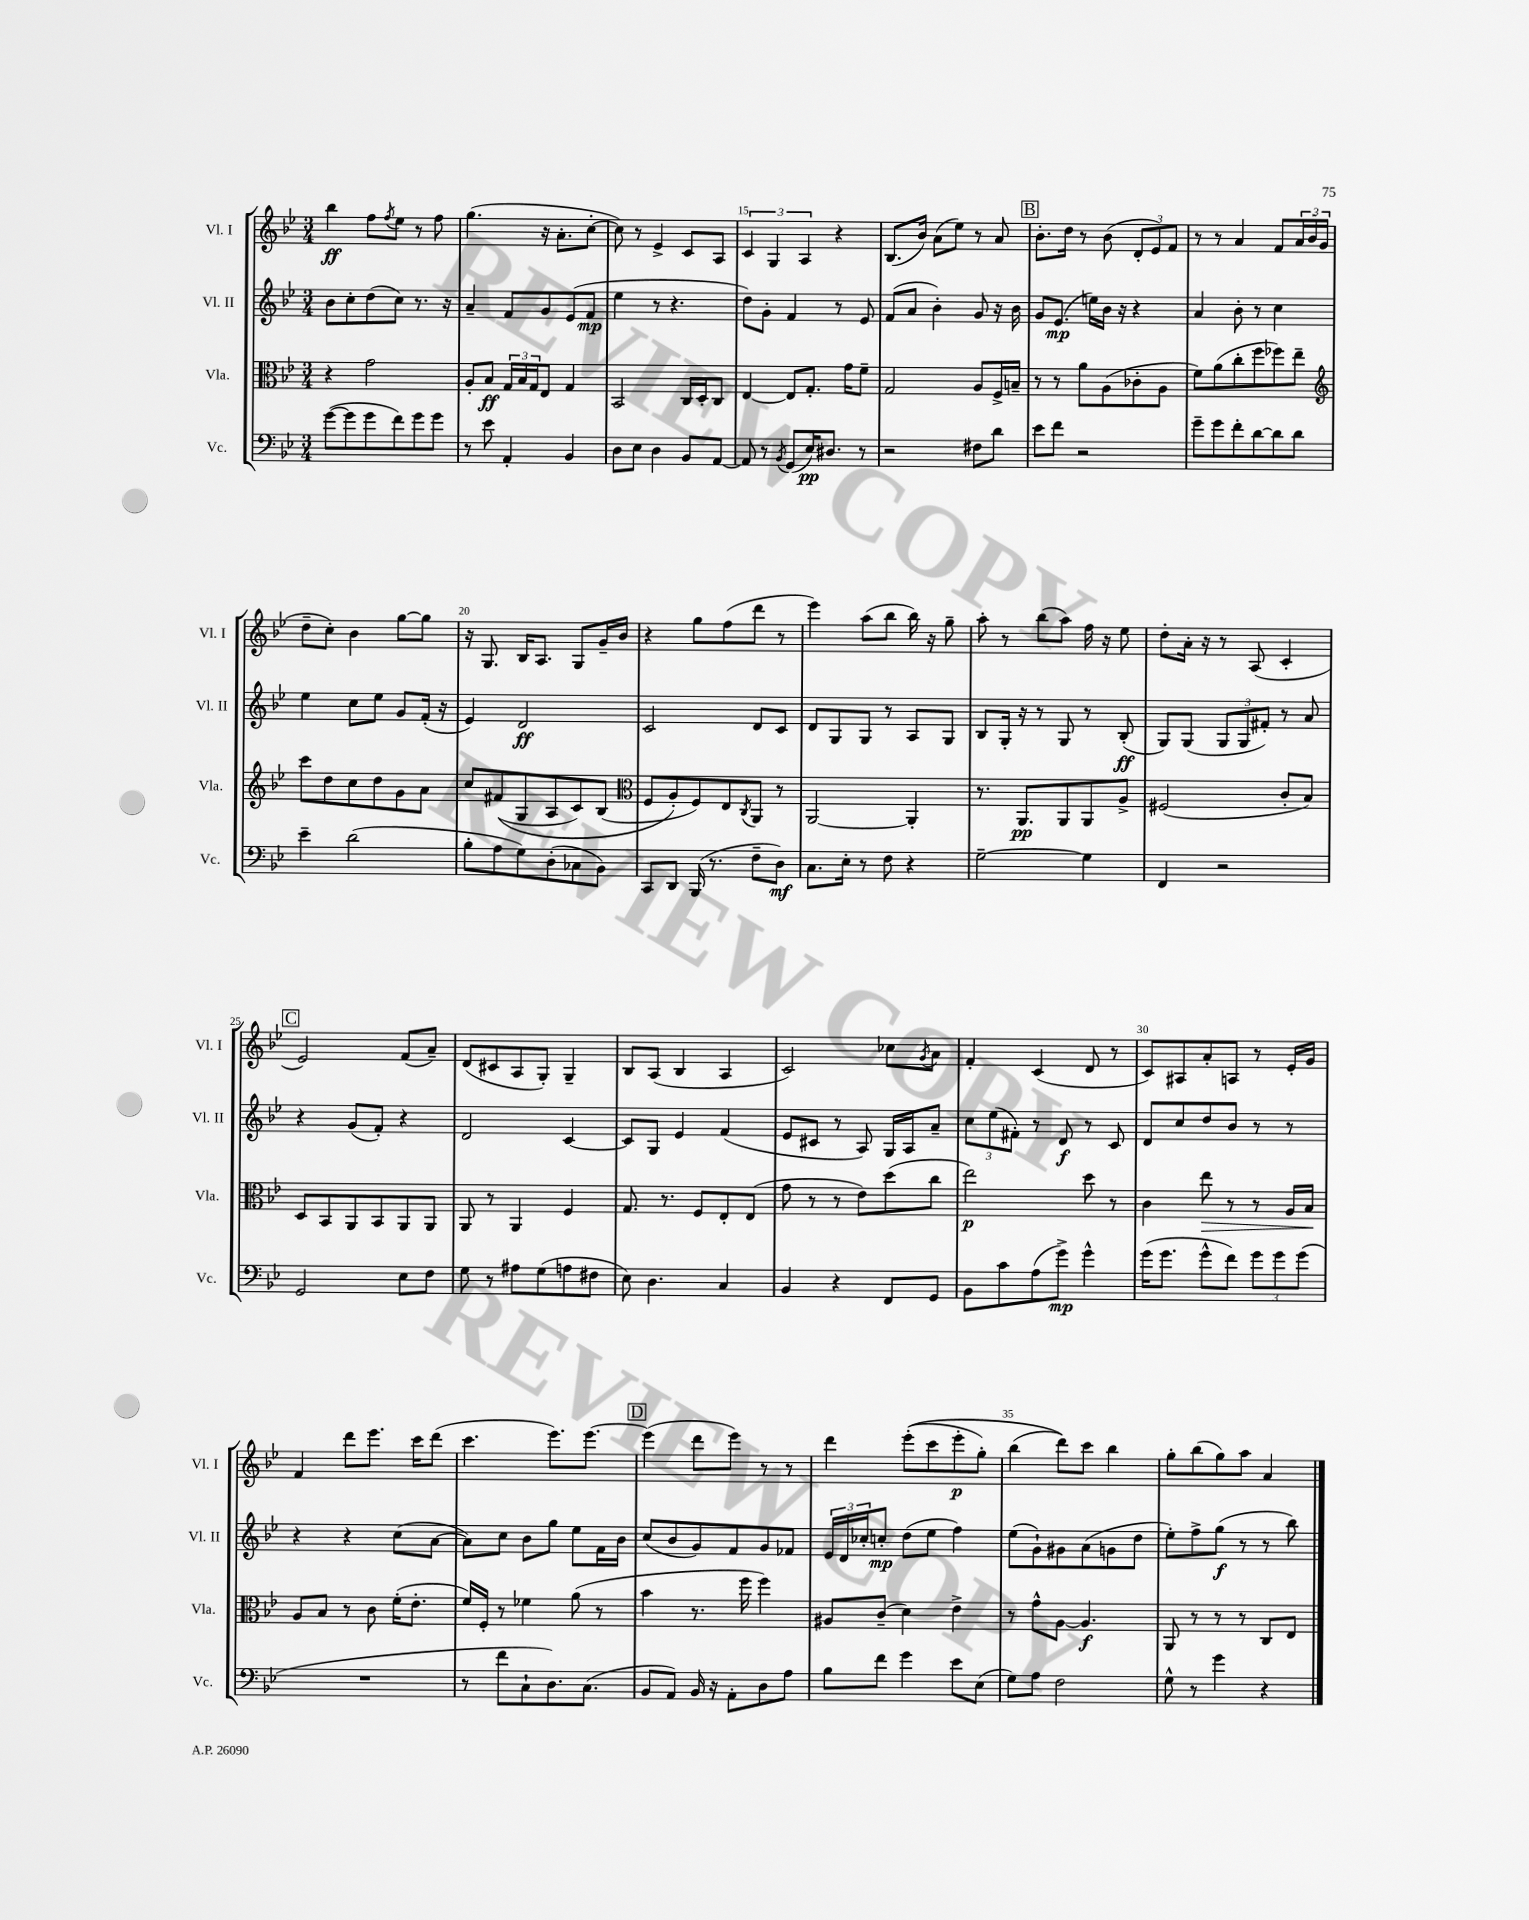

**kern	**dynam	**kern	**dynam	**kern	**dynam	**kern	**dynam
*part4	*part4	*part3	*part3	*part2	*part2	*part1	*part1
*staff4	*staff4	*staff3	*staff3	*staff2	*staff2	*staff1	*staff1
*I"Vc.	*	*I"Vla.	*	*I"Vl. II	*	*I"Vl. I	*
*I'Vc.	*	*I'Vla.	*	*I'Vl. II	*	*I'Vl. I	*
*clefF4	*	*clefC3	*	*clefG2	*	*clefG2	*
*k[b-e-]	*	*k[b-e-]	*	*k[b-e-]	*	*k[b-e-]	*
*M3/4	*	*M3/4	*	*M3/4	*	*M3/4	*
=12	=12	=12	=12	=12	=12	=12	=12
([8g\L	.	4r	.	8b-\L	.	4bb-\	ff
8g\]	.	.	.	8cc'\	.	.	.
8g\	.	2g\	.	(8dd\	.	8ff\L	.
.	.	.	.	.	.	8qff/	.
8f\)	.	.	.	8cc\J)	.	8ee-\J	.
8g\	.	.	.	8.r	.	8r	.
8g\J	.	.	.	.	.	8ff\	.
.	.	.	.	16r	.	.	.
=13	=13	=13	=13	=13	=13	=13	=13
8r	.	8A'/L	.	4a~/	.	(4.gg\	.
8e-\	.	8B-/J	ff	.	.	.	.
4AA'/	.	24G/LL	.	8f/L	.	.	.
.	.	24B-/	.	.	.	.	.
.	.	24G/J	.	.	.	.	.
.	.	8E-/J	.	8g/	.	16r	.
.	.	.	.	.	.	8.a'\L	.
4BB-/	.	4G/	.	(8e-/	.	.	.
.	.	.	.	8f/J	mp	[8cc'\J	.
=14	=14	=14	=14	=14	=14	=14	=14
8D\L	.	2BB-/	.	4ee-\	.	8cc\])	.
8E-\J	.	.	.	.	.	8r	.
4D\	.	.	.	8r	.	4e-^/	.
.	.	.	.	4.r	.	.	.
8BB-/L	.	16C/LL	.	.	.	8c/L	.
.	.	16D'/J	.	.	.	.	.
[8AA/J	.	8C/J	.	.	.	8A/J	.
=15	=15	=15	=15	=15	=15	=15	=15
8AA/]	.	[4E-/	.	8dd\L)	.	6c/	.
8r	.	.	.	8g'\J	.	.	.
.	.	.	.	.	.	6G/	.
8qBB-/	.	.	.	.	.	.	.
(8GG/L	.	8E-/L]	.	4f/	.	.	.
.	.	.	.	.	.	6A/	.
16E-/K)	pp	8.G'/J	.	.	.	.	.
8.D#X/J	.	.	.	.	.	.	.
.	.	.	.	8r	.	4r	.
.	.	16g\KL	.	.	.	.	.
8r	.	8f~\J	.	8e-/	.	.	.
=16	=16	=16	=16	=16	=16	=16	=16
2r	.	2G/	.	(8f/L	.	(8.B-/L	.
.	.	.	.	8a/J	.	.	.
.	.	.	.	.	.	16b-/Jk)	.
.	.	.	.	4b-'\)	.	(8a\L	.
.	.	.	.	.	.	8ee-\J)	.
8F#X\L	.	8A/L	.	8g/	.	8r	.
8d\J	.	16F^/L	.	16r	.	8a/	.
.	.	16Bn~/JJ	.	16b-\	.	.	.
!!LO:REH:place=s1:t=B
=17	=17	=17	=17	=17	=17	=17	=17
8e-\L	.	8r	.	8g/L	.	8.b-'\L	.
8f\J	.	8r	.	(8.e-/J	mp	.	.
.	.	.	.	.	.	16dd\Jk	.
2r	.	8a\L	.	.	.	8r	.
.	.	.	.	16een\LL)	.	.	.
.	.	(8A\	.	16b-\JJ	.	(8b-\	.
.	.	.	.	16r	.	.	.
.	.	8c-X'\	.	4r	.	12d'/L	.
.	.	.	.	.	.	12e-/)	.
.	.	8A\J	.	.	.	.	.
.	.	.	.	.	.	12f/J	.
=18	=18	=18	=18	=18	=18	=18	=18
8g~\L	.	8f\L)	.	4a/	.	8r	.
8g\	.	(8a\	.	.	.	8r	.
8f'\	.	8cc'\	.	8b-'\	.	4a/	.
[8d\	.	8ff\	.	8r	.	.	.
8d\]	.	8ff-X\)	.	4cc\	.	8f/L	.
8d\J	.	8ee-~\J	.	.	.	24a/L	.
.	.	.	.	.	.	(24b-/	.
.	.	.	.	.	.	24g/JJ	.
!!LO:LB:g=z
=19	=19	=19	=19	=19	=19	=19	=19
*	*	*clefG2	*	*	*	*	*
4e-~\	.	8ccc\L	.	4ee-\	.	8dd~\L	.
.	.	8dd\	.	.	.	8cc'\J)	.
(2d\	.	8cc\	.	8cc\L	.	4b-\	.
.	.	8dd\	.	8ee-\J	.	.	.
.	.	8g\	.	8g/L	.	[8gg\L	.
.	.	8a\J	.	(16f'/Jk	.	8gg\J]	.
.	.	.	.	16r	.	.	.
=20	=20	=20	=20	=20	=20	=20	=20
8B-'\L	.	8cc/L	.	4e-/)	.	16r	.
.	.	.	.	.	.	8.G/	.
8A\	.	((8f#X/	.	.	.	.	.
8G\)	.	8G/	.	2d/	ff	16B-/KL	.
.	.	.	.	.	.	8.A/J	.
(8D'\	.	8A/	.	.	.	.	.
8C-X\	.	8c/)	.	.	.	8G/L	.
8BB-\J)	.	(8B-/J	.	.	.	16g~/L	.
.	.	.	.	.	.	16b-/JJ	.
=21	=21	=21	=21	=21	=21	=21	=21
*	*	*clefC3	*	*	*	*	*
8CC/L	.	8F/L	.	2c/	.	4r	.
8DD/J	.	8A'/)	.	.	.	.	.
(16BBB-/	.	8F/)	.	.	.	8gg\L	.
8.r	.	.	.	.	.	.	.
.	.	8E-/	.	.	.	(8ff\	.
.	.	8qC/	.	.	.	.	.
8F~\L	.	8AA/J	.	8d/L	.	8ddd\J	.
8D\J)	mf	8r	.	8c/J	.	8r	.
=22	=22	=22	=22	=22	=22	=22	=22
8.C\L	.	[2AA/	.	8d/L	.	4eee-\)	.
.	.	.	.	8G/	.	.	.
16E-'\Jk	.	.	.	.	.	.	.
8r	.	.	.	8G/J	.	(8aa\L	.
8F\	.	.	.	8r	.	8bb-\J	.
4r	.	4AA'/]	.	8A/L	.	16bb-\)	.
.	.	.	.	.	.	16r	.
.	.	.	.	8G/J	.	8gg~\	.
=23	=23	=23	=23	=23	=23	=23	=23
[2G~\	.	8.r	.	8B-/L	.	8aa'\	.
.	.	.	.	16G'/Jk	.	8r	.
.	.	8.AA/L	pp	16r	.	.	.
.	.	.	.	8r	.	(8bb-\L	.
.	.	8AA/	.	8G/	.	8aa\J)	.
4G\]	.	8AA/	.	8r	.	16ff\	.
.	.	.	.	.	.	16r	.
.	.	8A^/J	.	(8B-'/	ff	8ee-\	.
=24	=24	=24	=24	=24	=24	=24	=24
4FF/	.	(2F#X/	.	8G/L)	.	8dd'\L	.
.	.	.	.	(8G/J	.	16a'\Jk	.
.	.	.	.	.	.	16r	.
2r	.	.	.	12G/L	.	8r	.
.	.	.	.	12G/	.	.	.
.	.	.	.	.	.	(8A/	.
.	.	.	.	12f#X'/J)	.	.	.
.	.	8c'/L	.	8r	.	4c'/	.
.	.	8B-/J)	.	8a/	.	.	.
!!LO:LB:g=z
!!LO:REH:place=s1:t=C
=25	=25	=25	=25	=25	=25	=25	=25
2GG/	.	8D/L	.	4r	.	2e-/)	.
.	.	8BB-/	.	.	.	.	.
.	.	8AA/	.	(8g/L	.	.	.
.	.	8BB-/	.	8f'/J)	.	.	.
8E-\L	.	8AA/	.	4r	.	(8f/L	.
8F\J	.	8AA/J	.	.	.	8a~/J)	.
=26	=26	=26	=26	=26	=26	=26	=26
8G\	.	8AA/	.	2d/	.	(8d/L	.
8r	.	8r	.	.	.	8c#X/	.
8A#X\L	.	4AA/	.	.	.	8A/	.
(8G\	.	.	.	.	.	8G'/J)	.
8An\	.	4F/	.	[4c/	.	4G~/	.
8F#X\J	.	.	.	.	.	.	.
=27	=27	=27	=27	=27	=27	=27	=27
8E-\)	.	8.G/	.	8c/L]	.	8B-/L	.
4.D\	.	.	.	8G/J	.	(8A/J	.
.	.	8.r	.	.	.	.	.
.	.	.	.	4e-/	.	4B-/	.
.	.	8F/L	.	.	.	.	.
4C/	.	8E-'/	.	(4f/	.	4A/	.
.	.	(8E-/J	.	.	.	.	.
=28	=28	=28	=28	=28	=28	=28	=28
4BB-/	.	8g\	.	8e-/L	.	2c/)	.
.	.	8r	.	8c#X/J	.	.	.
4r	.	8r	.	8r	.	.	.
.	.	8e-\L)	.	8A/)	.	.	.
8FF/L	.	(8dd\	.	16G/LL	.	8cc-X\L	.
.	.	.	.	16A/J	.	.	.
.	.	.	.	.	.	8qg/	.
8GG/J	.	8cc\J	.	8a~/J	.	8a\J	.
=29	=29	=29	=29	=29	=29	=29	=29
8BB-\L	.	2ee-\)	p	12cc\L	.	4f'/	.
.	.	.	.	(12ee-\	.	.	.
8c\	.	.	.	.	.	.	.
.	.	.	.	12f#X'\J)	.	.	.
(8A\	.	.	.	8r	.	(4c/	.
8g^\J)	mp	.	.	8d/	f	.	.
4g^^\	.	8dd\	.	8r	.	8d/	.
.	.	8r	.	8c/	.	8r	.
=30	=30	=30	=30	=30	=30	=30	=30
(16g\KL	.	4c\	.	8d/L	.	8c/L)	.
8.g\J	.	.	.	.	.	.	.
.	.	.	.	8cc/	.	8A#X/	.
!	!	!	!LO:HP:b	!	!	!	!
8g^^\L	.	8ee-\	>	8dd/	.	8a'/	.
8f\J)	.	8r	.	8b-/J	.	8An/J	.
12g\L	.	8r	.	8r	.	8r	.
12g\	.	.	.	.	.	.	.
.	.	16A/LL	.	8r	.	16e-'/LL	.
(12g\J	.	.	.	.	.	.	.
.	.	16B-/JJ	.	.	.	16g/JJ	.
.	.	.	]	.	.	.	.
!!LO:LB:g=z
=31	=31	=31	=31	=31	=31	=31	=31
2.r	.	8A/L	.	4r	.	4f/	.
.	.	8B-/J	.	.	.	.	.
.	.	8r	.	4r	.	8ddd\L	.
.	.	8c\	.	.	.	8.eee-\J	.
.	.	(16f'\KL	.	(8cc\L	.	.	.
.	.	8.e-'\J	.	.	.	16ccc\KL	.
.	.	.	.	[8a\J	.	(8ddd\J	.
=32	=32	=32	=32	=32	=32	=32	=32
8r	.	16f/LL)	.	8a\L])	.	4.ccc\	.
.	.	16F'/JJ	.	.	.	.	.
8f\L	.	8r	.	8cc\J	.	.	.
8C`\	.	4f-X\	.	8b-\L	.	.	.
8.D\)	.	.	.	8gg\J	.	8.eee-\L)	.
.	.	(8a\	.	8ee-\L	.	.	.
(8.C\J	.	.	.	.	.	[8.eee-\J	.
.	.	8r	.	16f\L	.	.	.
.	.	.	.	16b-\JJ	.	.	.
!!LO:REH:place=s1:t=D
=33	=33	=33	=33	=33	=33	=33	=33
8BB-/L	.	4b-\	.	(8cc/L	.	(4eee-\]	.
8AA/J)	.	.	.	8b-/	.	.	.
16BB-/	.	8.r	.	8g/)	.	8ddd\L	.
16r	.	.	.	.	.	.	.
8AA'\L	.	.	.	8f/	.	8eee-\J)	.
.	.	16ff\	.	.	.	.	.
8D\	.	4ff\)	.	8g/	.	8r	.
8A\J	.	.	.	8f-X/J	.	8r	.
=34	=34	=34	=34	=34	=34	=34	=34
8B-\L	.	8A#X/L	.	24e-/LL	.	4ddd\	.
.	.	.	.	24d/	.	.	.
.	.	.	.	24cc-X'/J	.	.	.
8f\J	.	(8c~/J	.	8ccn'/J	mp	.	.
4g\	.	4d\)	.	(8dd\L	.	((8eee-'\L	.
.	.	.	.	8ee-\J	.	8ccc\	.
8e-\L	.	4e-^\	.	4ff\)	.	8eee-'\	p
(8E-\J	.	.	.	.	.	8gg'\J)	.
=35	=35	=35	=35	=35	=35	=35	=35
8G\L)	.	8r	.	(8ee-\L	.	(4bb-\	.
8A\J	.	8g^^\L	.	8g`\)	.	.	.
2F\	.	[8A\J	.	8g#X\	.	8ddd\L))	.
.	.	4.A/]	f	(8a\	.	8ccc\J	.
.	.	.	.	8gn\	.	4bb-\	.
.	.	.	.	8dd\J	.	.	.
=36	=36	=36	=36	=36	=36	=36	=36
8G^^\	.	8AA/	.	8ee-'\L)	.	8gg'\L	.
8r	.	8r	.	8ff^\	.	(8bb-\	.
4g\	.	8r	.	(8gg\J	f	8gg\)	.
.	.	8r	.	8r	.	8aa\J	.
4r	.	8C/L	.	8r	.	4a/	.
.	.	8E-/J	.	8bb-\)	.	.	.
==	==	==	==	==	==	==	==
*-	*-	*-	*-	*-	*-	*-	*-
